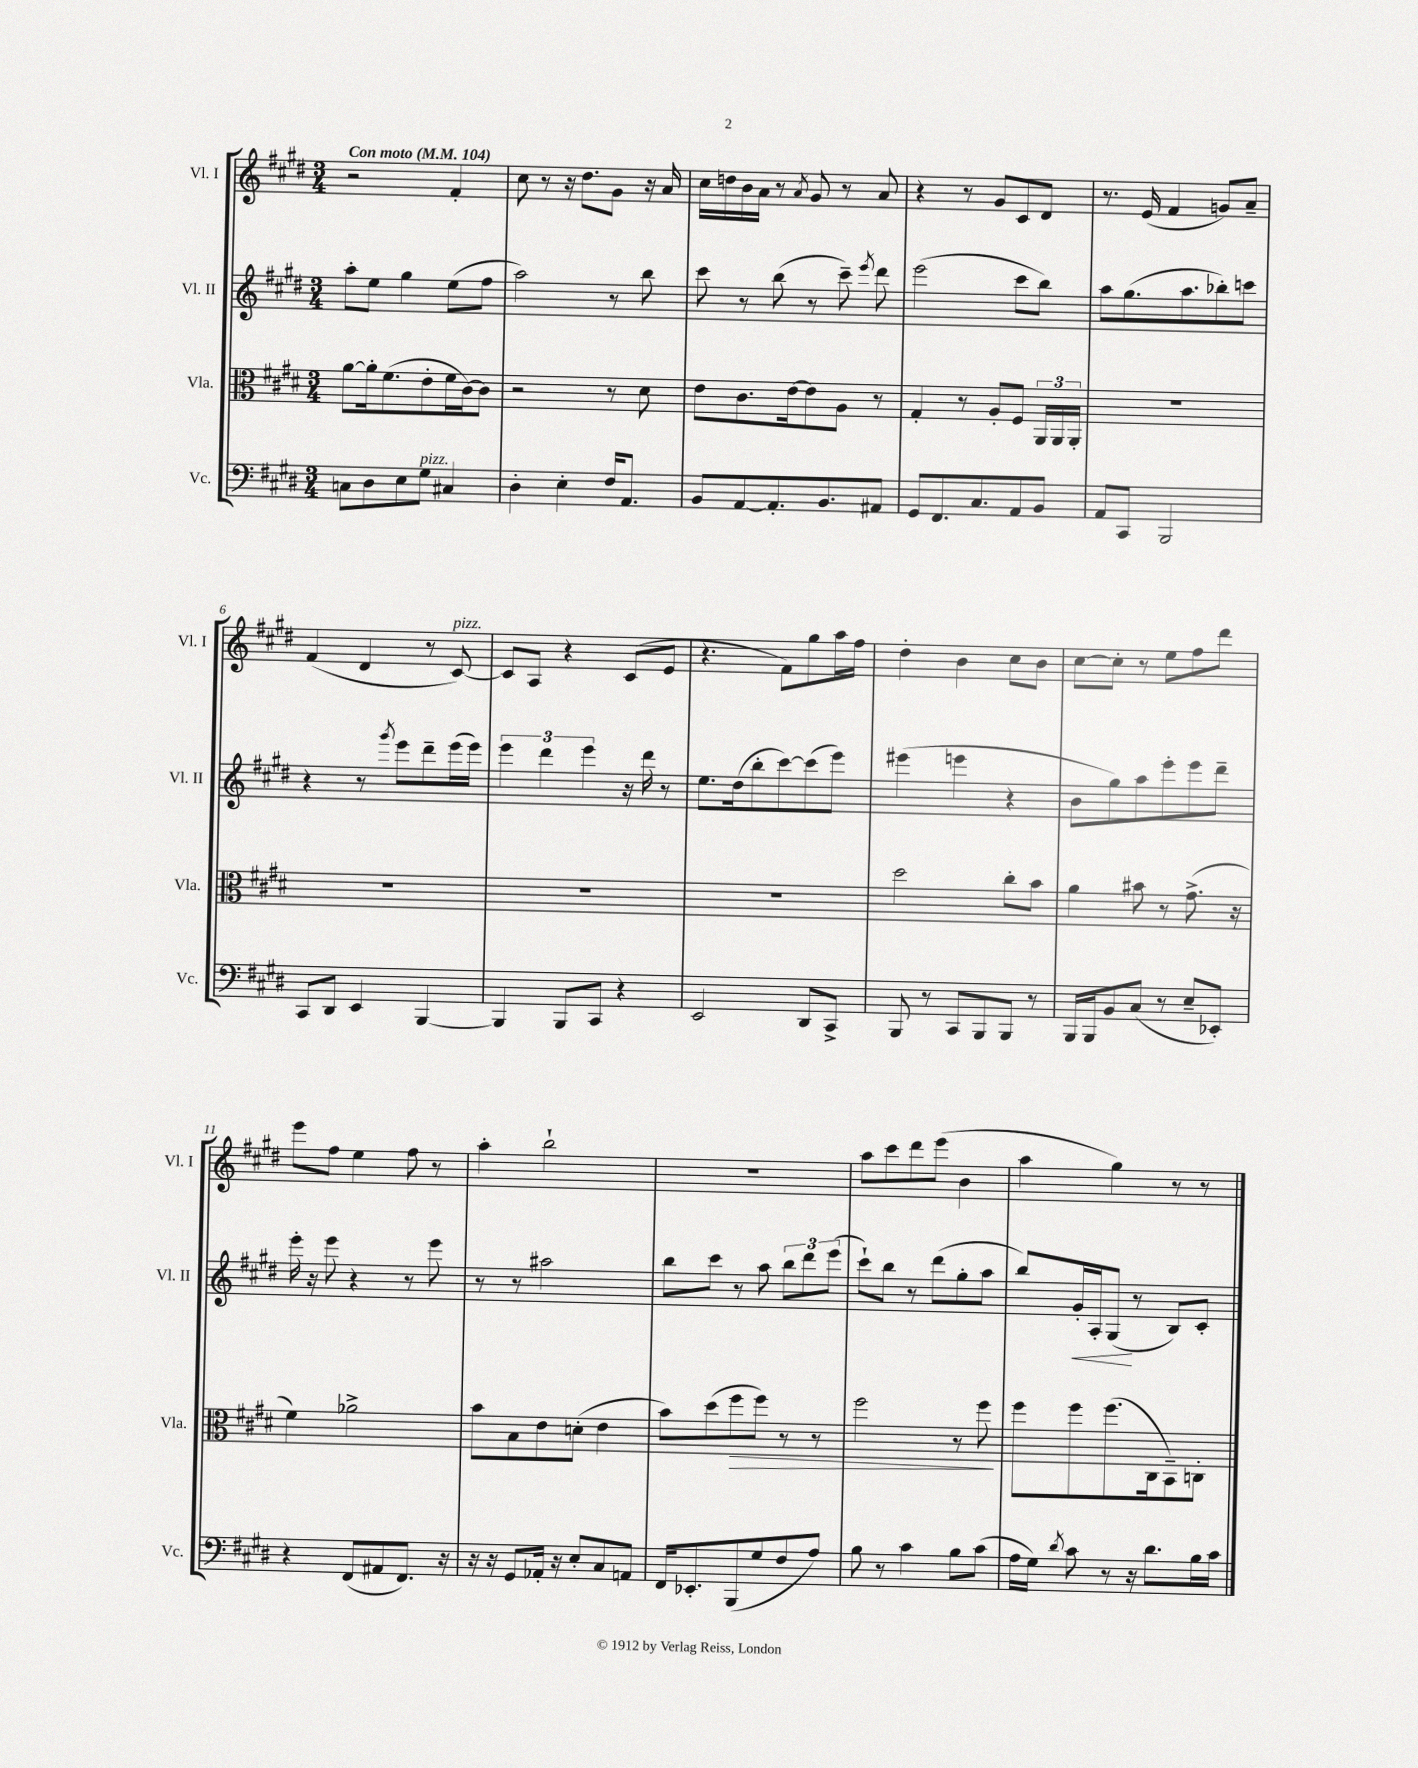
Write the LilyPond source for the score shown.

<<
\new StaffGroup <<
\new Staff = "s0" \with { instrumentName = "Vl. I" shortInstrumentName = "Vl. I" } {
    \clef treble \key e \major \numericTimeSignature \time 3/4 \tempo "Con moto" 4 = 104
    \autoBeamOff r2 fis'4-. |
    cis''8 r8 r16 dis''8.[ gis'8] r16 a'16 |
    cis''16[ d''16 b'16 a'16] r8 \acciaccatura { a'8 } gis'8 r8 a'8 |
    r4 r8 gis'8[ cis'8 dis'8] |
    r8. e'16( fis'4 g'8[) a'8]-- |
    fis'4( dis'4 r8 cis'8~^\markup { \italic "pizz." }) |
    cis'8[ a8] r4 cis'8[( e'8] |
    r4. fis'8[) gis''8 a''16 fis''16] |
    dis''4-. b'4 cis''8[ b'8] |
    cis''8[~ cis''8]-. r8 e''8[ fis''8 dis'''8] |
    e'''8[ fis''8] e''4 fis''8 r8 |
    a''4-. b''2-! |
    R2. |
    a''8[ cis'''8 dis'''8 e'''8]( b'4 |
    a''4 gis''4) r8 r8 \bar "|." |
}
\new Staff = "s1" \with { instrumentName = "Vl. II" shortInstrumentName = "Vl. II" } {
    \clef treble \key e \major \numericTimeSignature \time 3/4
    \autoBeamOff a''8[-. e''8] gis''4 e''8[( fis''8] |
    a''2) r8 b''8 |
    cis'''8 r8 b''8( r8 cis'''8--) \acciaccatura { e'''8 } dis'''8 |
    e'''2( cis'''8[ b''8]) |
    a''8[ gis''8.( a''8. bes''8-.) c'''8] |
    r4 r8 \acciaccatura { gis'''8 } e'''8[ dis'''8-- e'''16( e'''16]) |
    \tuplet 3/2 { e'''4 dis'''4 e'''4 } r16 dis'''16 r8 |
    e''8.[ dis''16( b''8-. cis'''8~) cis'''8( e'''8]) |
    eis'''4( e'''4 r4 |
    b'8[ gis''8) a''8 e'''8-. e'''8 dis'''8]-- |
    e'''16-. r16 e'''8 r4 r8 e'''8 |
    r8 r8 ais''2 |
    b''8[ cis'''8] r8 a''8 \tuplet 3/2 { b''8[ dis'''8 e'''8]( } |
    cis'''8[-!) b''8] r8 dis'''8[( gis''8-. a''8] |
    b''8[) gis'16-.\< a16-. gis8]\!( r8 b8[) cis'8]-. \bar "|." |
}
\new Staff = "s2" \with { instrumentName = "Vla." shortInstrumentName = "Vla." } {
    \clef alto \key e \major \numericTimeSignature \time 3/4
    \autoBeamOff a'8[~ a'16-. fis'8.( e'8-. fis'16 cis'16~) cis'8] |
    r2 r8 dis'8 |
    e'8[ cis'8. e'16~ e'8 a8] r8 |
    gis4-. r8 a8[-. fis8] \tuplet 3/2 { a,16[ a,16 a,16]-. } |
    R2. |
    R2. |
    R2. |
    R2. |
    dis''2 cis''8[-. b'8] |
    a'4 bis'8 r8 gis'8.->( r16 |
    fis'4) aes'2-> |
    b'8[ b8 e'8 d'8]-.( e'4 |
    b'8[) dis''8( fis''8\> fis''8]) r8 r8 |
    fis''2 r8 fis''8\! |
    fis''8[ fis''8 fis''8.( cis16 b,8--) c8]-. \bar "|." |
}
\new Staff = "s3" \with { instrumentName = "Vc." shortInstrumentName = "Vc." } {
    \clef bass \key e \major \numericTimeSignature \time 3/4
    \autoBeamOff c8[ dis8 e8 gis8]^\markup { \italic "pizz." } cis4 |
    dis4-. e4-. fis16[ a,8.] |
    b,8[ a,8~ a,8.-. b,8. ais,8] |
    gis,8[ fis,8. cis8. a,8 b,8] |
    a,8[ cis,8] b,,2 |
    cis,8[ dis,8] e,4 b,,4~ |
    b,,4 b,,8[ cis,8] r4 |
    e,2 dis,8[ cis,8]-> |
    b,,8 r8 cis,8[ b,,8 b,,8] r8 |
    b,,16[ b,,16 b,8 cis8]( r8 e8[-- ees,8]-.) |
    r4 fis,8[( ais,8 fis,8.]) r16 |
    r16 r16 gis,8[ aes,16]-. r16 e8[-. cis8 a,8] |
    fis,16[ ees,8.-. b,,8( gis8 fis8 a8]) |
    b8 r8 cis'4 b8[ cis'8]( |
    a16[ gis16]) \acciaccatura { dis'8 } cis'8 r8 r16 dis'8.[ b16 cis'16] \bar "|." |
}
>>
>>
